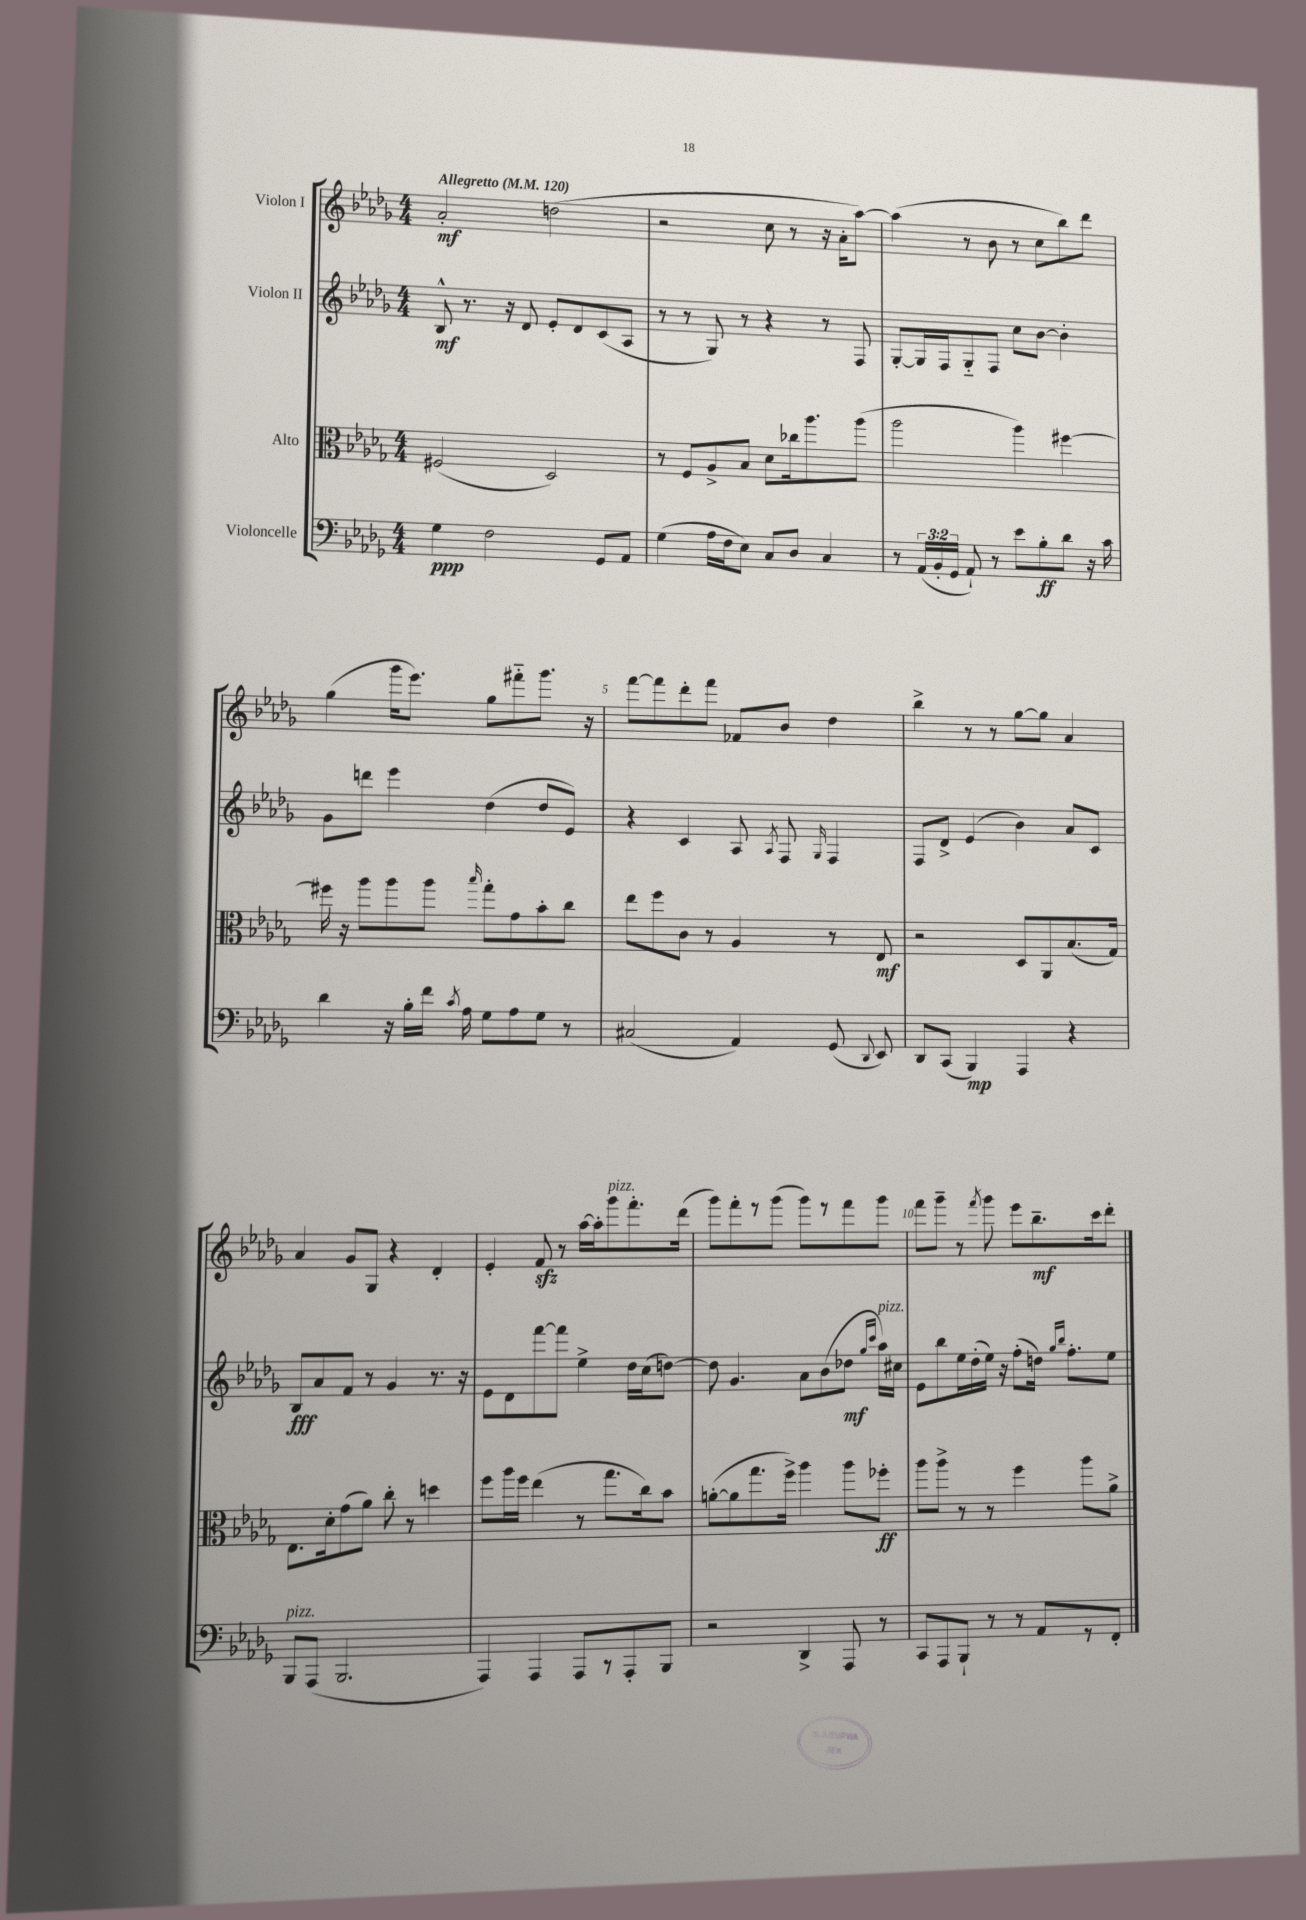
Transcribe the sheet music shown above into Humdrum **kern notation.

**kern	**dynam	**kern	**dynam	**kern	**dynam	**kern	**dynam
*part4	*part4	*part3	*part3	*part2	*part2	*part1	*part1
*staff4	*staff4	*staff3	*staff3	*staff2	*staff2	*staff1	*staff1
*I"Violoncelle	*	*I"Alto	*	*I"Violon II	*	*I"Violon I	*
*clefF4	*	*clefC3	*	*clefG2	*	*clefG2	*
*k[b-e-a-d-g-]	*	*k[b-e-a-d-g-]	*	*k[b-e-a-d-g-]	*	*k[b-e-a-d-g-]	*
*M4/4	*	*M4/4	*	*M4/4	*	*M4/4	*
*MM120	*	*MM120	*	*MM120	*	*MM120	*
=1	=1	=1	=1	=1	=1	=1	=1
!	!	!	!	!	!	!LO:TX:a:B:t=Allegretto	!
4G-\	ppp	(2F#X/	.	8B-^^/	mf	2a-'/	mf
.	.	.	.	8.r	.	.	.
2F\	.	.	.	.	.	.	.
.	.	.	.	16r	.	.	.
.	.	.	.	8d-/	.	.	.
.	.	2D-/)	.	8e-'/L	.	(2ddn\	.
.	.	.	.	8d-/	.	.	.
8GG-/L	.	.	.	(8c/	.	.	.
8AA-/J	.	.	.	8A-/J	.	.	.
=2	=2	=2	=2	=2	=2	=2	=2
(4G-\	.	8r	.	8r	.	2r	.
.	.	8F/L	.	8r	.	.	.
16A-\LL	.	8A-^/	.	8G-/)	.	.	.
16F\J	.	.	.	.	.	.	.
8E-\J)	.	8B-/J	.	8r	.	.	.
8C/L	.	8d-\L	.	4r	.	8cc\	.
8D-/J	.	16cc-X\k	.	.	.	8r	.
.	.	8.aa-\	.	.	.	.	.
4C/	.	.	.	8r	.	16r	.
.	.	.	.	.	.	16a-'\KL	.
.	.	(8aa-\J	.	8F/	.	[8aa-\J)	.
=3	=3	=3	=3	=3	=3	=3	=3
8r	.	2aa-\	.	[8G-'/L	.	(4aa-\]	.
(24AA-/LL	.	.	.	16G-/L]	.	.	.
24BB-'/	.	.	.	.	.	.	.
.	.	.	.	16F/J	.	.	.
24GG-/JJ	.	.	.	.	.	.	.
8AA-`/)	.	.	.	8G-/	.	8r	.
8r	.	.	.	8F/J	.	8b-\	.
8e-\L	.	4aa-\)	.	8cc\L	.	8r	.
8B-'\	ff	.	.	[8b-\J	.	8cc\L	.
8d-\J	.	[4ff#X\	.	4b-'\]	.	8bb-\)	.
16r	.	.	.	.	.	8ddd-\J	.
16c\	.	.	.	.	.	.	.
!!LO:LB:g=z
=4	=4	=4	=4	=4	=4	=4	=4
4d-\	.	16ff#X\]	.	8g-\L	.	(4gg-\	.
.	.	16r	.	.	.	.	.
.	.	8aa-\L	.	8dddn\J	.	.	.
16r	.	8aa-\	.	4eee-\	.	16ggg-\KL	.
16B-'\LL	.	.	.	.	.	8.eee-\J)	.
16f\JJ	.	8aa-\J	.	.	.	.	.
8qc/	.	.	.	.	.	.	.
16A-\	.	.	.	.	.	.	.
.	.	16qqbb-/	.	.	.	.	.
8G-\L	.	8gg-'\L	.	(4dd-\	.	8gg-\L	.
8A-\	.	8g-\	.	.	.	8fff#X\	.
8G-\J	.	8b-'\	.	8dd-/L	.	8.ggg-\J	.
8r	.	8cc\J	.	8e-/J)	.	.	.
.	.	.	.	.	.	16r	.
=5	=5	=5	=5	=5	=5	=5	=5
(2C#X/	.	8ee-\L	.	4r	.	[8fff\L	.
.	.	8ff\	.	.	.	8fff\]	.
.	.	8c\J	.	4c/	.	8ddd-'\	.
.	.	8r	.	.	.	8fff\J	.
4AA-/)	.	4A-/	.	8A-/	.	8f-X/L	.
.	.	.	.	8qA-/	.	.	.
.	.	.	.	8F/	.	8b-/J	.
.	.	.	.	16qqG-/	.	.	.
(8GG-/	.	8r	.	4F/	.	4dd-\	.
8qqDD-/	.	.	.	.	.	.	.
8EE-/)	.	8E-/	mf	.	.	.	.
=6	=6	=6	=6	=6	=6	=6	=6
8DD-/L	.	2r	.	8F/L	.	4bb-^\	.
(8CC/J	.	.	.	8d-^/J	.	.	.
4BBB-/)	mp	.	.	(4e-/	.	8r	.
.	.	.	.	.	.	8r	.
4AAA-/	.	8D-/L	.	4b-\)	.	[8gg-\L	.
.	.	8AA-/	.	.	.	8gg-\J]	.
4r	.	(8.B-/	.	8a-/L	.	4a-/	.
.	.	.	.	8c/J	.	.	.
.	.	16G-/Jk)	.	.	.	.	.
!!LO:LB:g=z
=7	=7	=7	=7	=7	=7	=7	=7
!LO:TX:a:i:t=pizz.	!	!	!	!	!	!	!
8BBB-/L	.	8.E-\L	.	8B-/L	fff	4a-/	.
(8AAA-/J	.	.	.	8a-/	.	.	.
.	.	16d-'\k	.	.	.	.	.
2.BBB-/	.	(8g-\	.	8f/J	.	8g-/L	.
.	.	8a-\J)	.	8r	.	8G-/J	.
.	.	8cc'\	.	4g-/	.	4r	.
.	.	8r	.	.	.	.	.
.	.	4ddn\	.	8.r	.	4d-'/	.
.	.	.	.	16r	.	.	.
=8	=8	=8	=8	=8	=8	=8	=8
4AAA-/)	.	8ff\L	.	8e-\L	.	4e-'/	.
.	.	16aa-\L	.	8d-\	.	.	.
.	.	16ff\JJ	.	.	.	.	.
4AAA-/	.	(4ee-\	.	[8fff\	.	8fzz/	.
.	.	.	.	8fff\J]	.	8r	.
8AAA-/L	.	8r	.	4ee-^\	.	[16aa-\LL	.
.	.	.	.	.	.	16aa-'\J]	.
!	!	!	!	!	!	!LO:TX:a:i:t=pizz.	!
8r	.	8.gg-\L	.	.	.	8ggg-\	.
8AAA-'/	.	.	.	16dd-\LL	.	8.fff'\	.
.	.	16cc\k)	.	(16cc\J	.	.	.
8BBB-/J	.	8b-\J	.	[8ddn\J)	.	.	.
.	.	.	.	.	.	(16ddd-\Jk	.
=9	=9	=9	=9	=9	=9	=9	=9
2r	.	([8an'\L	.	8dd\]	.	8ggg-\L)	.
.	.	8a\]	.	4.g-/	.	8fff'\	.
.	.	8.gg-\	.	.	.	8r	.
.	.	.	.	.	.	(8ggg-\J	.
.	.	16ff^\Jk)	.	.	.	.	.
4DD-^/	.	4aa-\	.	8a-\L	.	8ggg-\L)	.
.	.	.	.	(8b-\	.	8r	.
8AAA-/	.	8aa-\L	.	8dd-X\J	mf	8fff\	.
.	.	.	.	16qqgg-/LL	.	.	.
.	.	.	.	16qqccc/JJ	.	.	.
!	!	!	!	!LO:TX:a:i:t=pizz.	!	!	!
8r	.	8ff-X'\J	ff	16aa-\LL)	.	8ggg-\J	.
.	.	.	.	16cc#X\JJ	.	.	.
=10	=10	=10	=10	=10	=10	=10	=10
8CC/L	.	8aa-\L	.	8e-\L	.	8fff\L	.
8AAA-/	.	8aa-^\J	.	8bb-\	.	8ggg-~\J	.
8BBB-`/J	.	8r	.	16ee-\L	.	8r	.
.	.	.	.	(16dd-'\	.	.	.
.	.	.	.	.	.	8qfff/	.
8r	.	8r	.	16ee-\JJ)	.	8ggg-\	.
.	.	.	.	16r	.	.	.
8r	.	4ff\	.	(8ff'\L	.	8eee-\L	.
8AA-/L	.	.	.	16ddn\Jk)	.	8.bb-~\	mf
.	.	.	.	16qqgg-/LL	.	.	.
.	.	.	.	16qqbb-/JJ	.	.	.
.	.	.	.	8.ff'\L	.	.	.
8r	.	8aa-\L	.	.	.	.	.
.	.	.	.	.	.	16ccc\k	.
8FF'/J	.	8a-^\J	.	8ee-\J	.	8ddd-'\J	.
==	==	==	==	==	==	==	==
*-	*-	*-	*-	*-	*-	*-	*-
